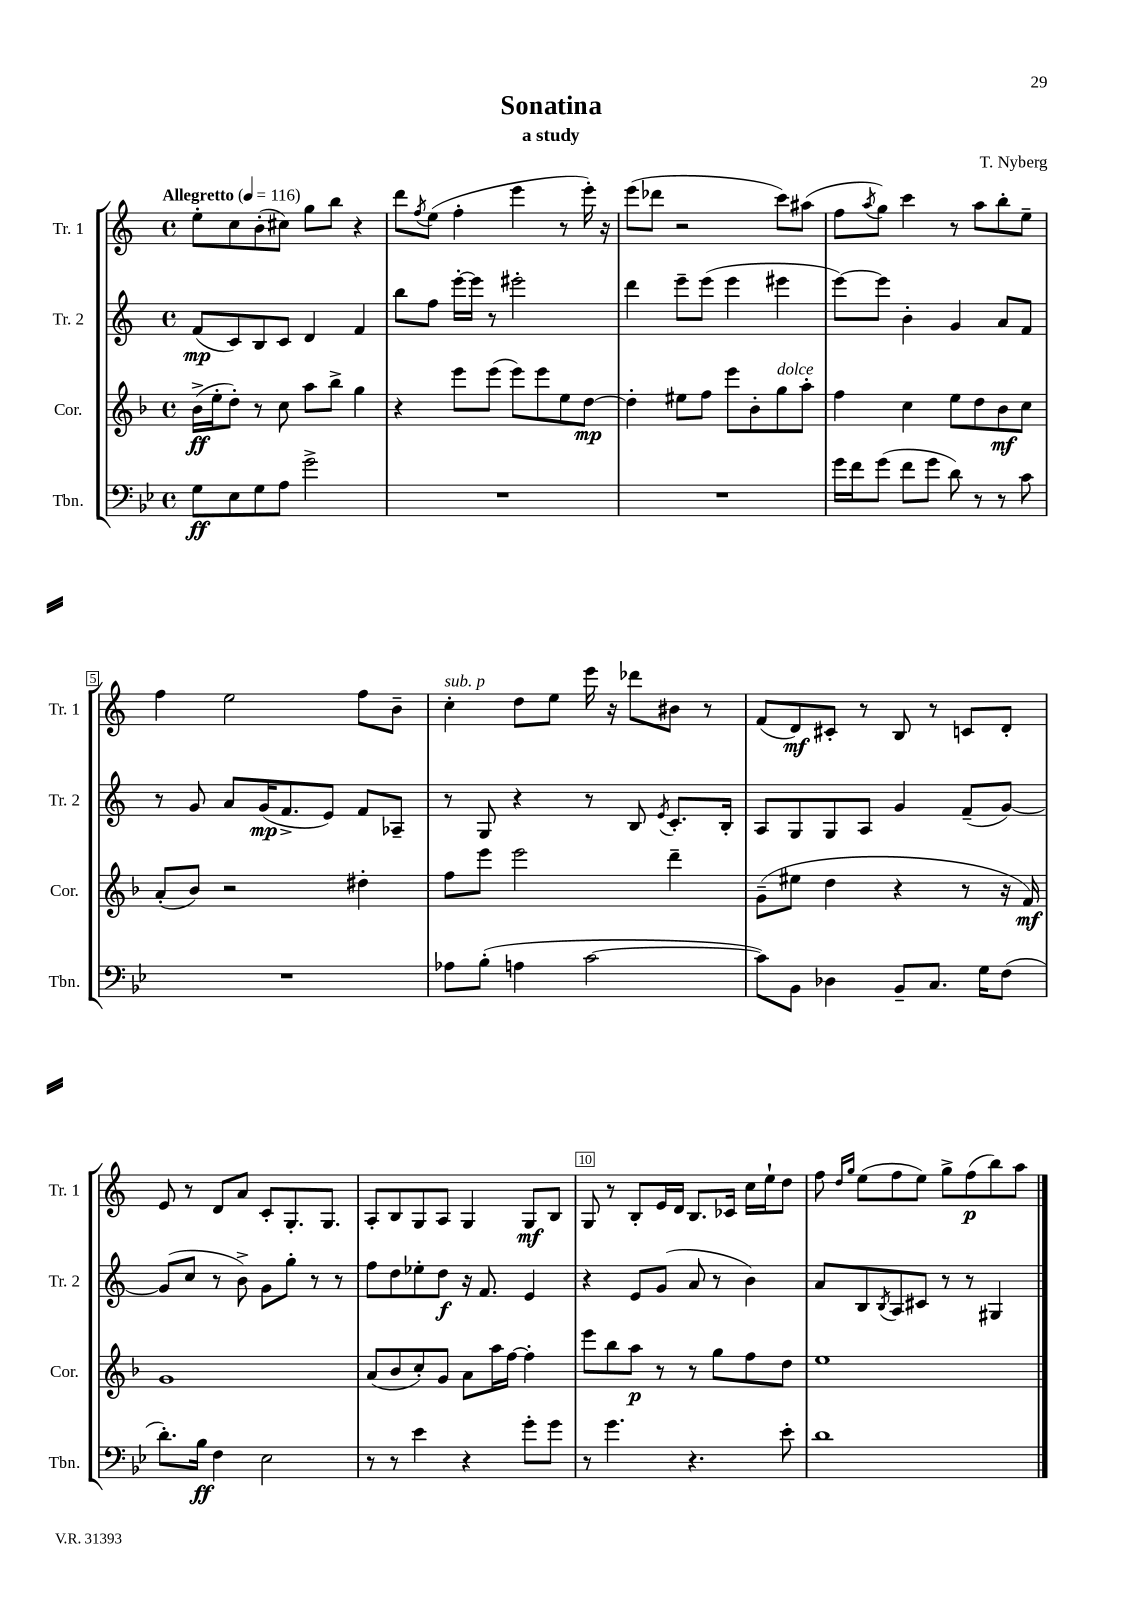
\header { title = "Sonatina" composer = "T. Nyberg" subtitle = "a study" }
<<
\new StaffGroup <<
\new Staff = "s0" \with { instrumentName = "Tr. 1" shortInstrumentName = "Tr. 1" } {
    \clef treble \key c \major \defaultTimeSignature \time 4/4 \tempo "Allegretto" 4 = 116
    e''8-. c''8 b'8-.( cis''8) g''8 b''8 r4 |
    d'''8 \acciaccatura { f''8 } e''8( f''4-. e'''4 r8 e'''16-.) r16 |
    e'''8( des'''8 r2 c'''8) ais''8( |
    f''8 \acciaccatura { a''8 } g''8) c'''4 r8 a''8 b''8-. e''8-- |
    f''4 e''2 f''8 b'8-- |
    c''4-.^\markup { \italic "sub. p" } d''8 e''8 e'''16 r16 des'''8 bis'8 r8 |
    f'8( d'8\mf) cis'8-. r8 b8 r8 c'8 d'8-. |
    e'8 r8 d'8 a'8 c'8-. g8.-. g8. |
    a8-. b8 g8 a8 g4 g8\mf b8 |
    g8 r8 b8-. e'16 d'16 b8. ces'16 c''16 e''16-! d''8 |
    f''8 \grace { d''16 g''16 } e''8( f''8 e''8) g''8-> f''8\p( b''8) a''8 \bar "|." |
}
\new Staff = "s1" \with { instrumentName = "Tr. 2" shortInstrumentName = "Tr. 2" } {
    \clef treble \key c \major \defaultTimeSignature \time 4/4
    f'8\mp( c'8) b8 c'8 d'4 f'4 |
    b''8 f''8 e'''16~-. e'''16 r8 eis'''2-. |
    d'''4 e'''8-- e'''8( e'''4 eis'''4 |
    e'''8~) e'''8 b'4-. g'4 a'8 f'8 |
    r8 g'8 a'8 g'16\mp( f'8.-> e'8) f'8 aes8-- |
    r8 g8 r4 r8 b8 \acciaccatura { e'8 } c'8.-. b16-. |
    a8 g8 g8 a8 g'4 f'8--( g'8~) |
    g'8( c''8 r8 b'8->) g'8 g''8-. r8 r8 |
    f''8 d''8 ees''8-. d''8\f r16 f'8. e'4 |
    r4 e'8 g'8( a'8 r8 b'4) |
    a'8 b8 \acciaccatura { b8 } a8 cis'8 r8 r8 gis4 \bar "|." |
}
\new Staff = "s2" \with { instrumentName = "Cor." shortInstrumentName = "Cor." } {
    \clef treble \key f \major \defaultTimeSignature \time 4/4
    bes'16->\ff( e''16-. d''8-.) r8 c''8 a''8 bes''8-> g''4 |
    r4 e'''8 e'''8( e'''8) e'''8 e''8 d''8~\mp |
    d''4-. eis''8 f''8 e'''8 bes'8-. g''8^\markup { \italic "dolce" } a''8-. |
    f''4 c''4 e''8 d''8 bes'8\mf c''8 |
    a'8-.( bes'8) r2 dis''4-. |
    f''8 e'''8 e'''2 d'''4-- |
    g'8--( eis''8 d''4 r4 r8 r16 f'16\mf) |
    g'1 |
    a'8( bes'8 c''8-.) g'8 a'8 a''16 f''16~ f''4-. |
    e'''8 bes''8 a''8\p r8 r8 g''8 f''8 d''8 |
    e''1 \bar "|." |
}
\new Staff = "s3" \with { instrumentName = "Tbn." shortInstrumentName = "Tbn." } {
    \clef bass \key bes \major \defaultTimeSignature \time 4/4
    g8\ff ees8 g8 a8 g'2-> |
    R1 |
    R1 |
    g'16 f'16 g'8( f'8 g'8 d'8) r8 r8 c'8 |
    R1 |
    aes8 bes8-.( a4 c'2~ |
    c'8) bes,8 des4 bes,8-- c8. g16 f8( |
    d'8.-.) bes16\ff f4 ees2 |
    r8 r8 ees'4 r4 g'8-. g'8 |
    r8 g'4. r4. ees'8-. |
    d'1 \bar "|." |
}
>>
>>
\layout { \context { \Score \override BarNumber.break-visibility = ##(#f #t #t) barNumberVisibility = #(every-nth-bar-number-visible 5) \override BarNumber.stencil = #(make-stencil-boxer 0.1 0.3 ly:text-interface::print) } }
